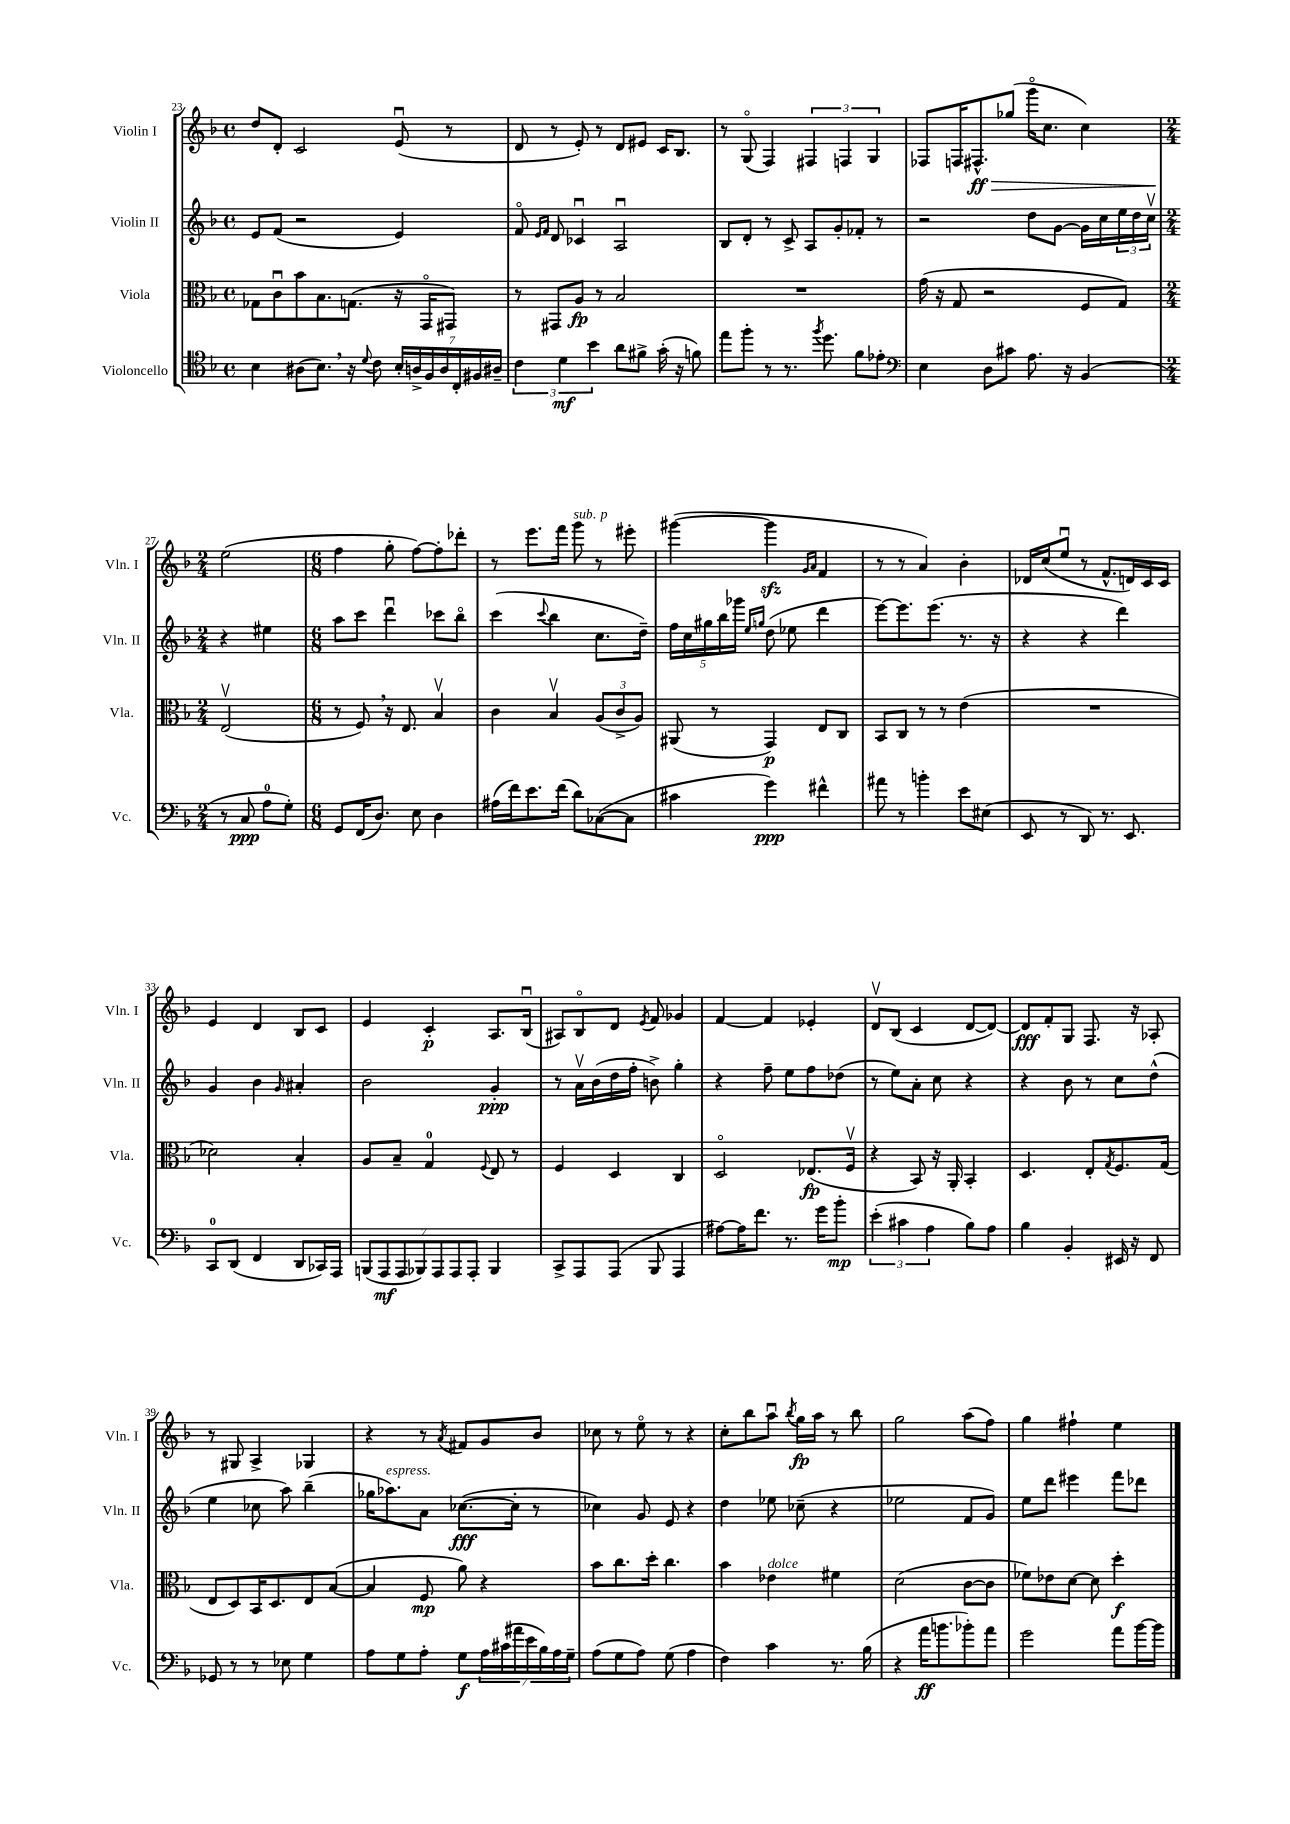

**kern	**kern	**kern	**kern
*staff4	*staff3	*staff2	*staff1
*clefC4	*clefC3	*clefG2	*clefG2
*k[b-]	*k[b-]	*k[b-]	*k[b-]
*M4/4	*M4/4	*M4/4	*M4/4
*met(c)	*met(c)	*met(c)	*met(c)
4B-\	8G-\L	8e/L	8dd/L
.	8cu\	(8f/J	8d'/J
(8A#\L	8b-\	2r	2c/
8.B-\J)	8.B-\	.	.
16r	(8.G\J	.	.
8qqd/	.	.	.
8c\	.	.	.
28B-'/LL	16r	4e/)	(8eu/
28A^/	.	.	.
.	16GGo/LK	.	.
28F/	.	.	.
28A/	.	.	.
.	8GG#/J)	.	8r
28C'/	.	.	.
28F#/	.	.	.
28A#~/JJ	.	.	.
=	=	=	=
6c\	8r	8fo/	8d/
.	.	16qqe/LL	.
.	.	16qqf/JJ	.
.	8GG#/L	8d/	8r
6d\	.	.	.
.	8A/J	4c-u/	8e'/)
6b-\	.	.	.
.	8r	.	8r
8a\L	2B-/	2Au/	8d/L
8f#^\J	.	.	8e#/J
(16g'\	.	.	16c/LK
16r	.	.	8.B-/J
8f\)	.	.	.
=	=	=	=
8ee\L	1r	8B-/L	8r
8ff'\J	.	8d'/J	(8Go/
8r	.	8r	4F/)
8.r	.	8c^/	.
.	.	8A/L	6F#/
8qff/	.	.	.
8.dd\	.	.	.
.	.	8g'/	.
.	.	.	6F/
8f\L	.	8f-'/J	.
.	.	.	6G/
8e-'\J	.	8r	.
=	=	=	=
*clefF4	*	*	*
4E\	(16g\	2r	8F-/L
.	16r	.	.
.	8G/	.	16F/K
.	.	.	8.F#^^/
8D\L	2r	.	.
8c#\J	.	.	(8gg-/J
8.A\	.	8dd\L	16gggo\LK
.	.	.	8.cc\J
.	.	[8g\J	.
16r	.	.	.
(4BB-/	8F/L	16g\]LL	4cc\)
.	.	16cc\	.
.	8G/J)	24ee\	.
.	.	24dd\	.
.	.	24ccv\JJ	.
=	=	=	=
*M2/4	*M2/4	*M2/4	*M2/4
8r	(2Ev/	4r	(2ee\
8C/	.	.	.
8A\L	.	4ee#\	.
8G'\J)	.	.	.
=	=	=	=
*M6/8	*M6/8	*M6/8	*M6/8
8GG/L	8r	8aa\L	4ff\
(16FF/K	8F/)	8ccc\J	.
8.D/J)	.	.	.
.	16r	4dddu\	8gg'\
.	8.E/	.	.
8E\	.	.	[8ff\L)
4D\	4B-v/	8ccc-\L	8ff'\]
.	.	8bb-o\J	8ddd-'\J
=	=	=	=
(16A#\LL	4c\	(4ccc\	8r
16f\J)	.	.	.
8.e\	.	.	8.eee\L
.	.	8qqccc/	.
.	4B-v/	4bb-\	.
(16f\Jk	.	.	16fff\Jk
8d\L)	.	.	8ggg\
([8C-\	(12A/L	8.cc\L	8r
.	12c^/	.	.
8C-\]J	.	.	8eee#'\
.	12A/J)	.	.
.	.	16dd~\Jk)	.
=	=	=	=
4c#\	(8AA#/	20ff\LL	([4ggg#\
.	.	20cc\	.
.	.	20gg#\	.
.	8r	.	.
.	.	20bb-\	.
.	.	20ggg-\JJ	.
.	.	16qqee/LL	.
.	.	16qqgg/JJ	.
4g\)	4GG/)	(8dd\	4ggg#\]
.	.	8ee-\	.
.	.	.	16qqg/LL
.	.	.	16qqa/JJ
4f#^^\	8E/L	4ddd\	4f/
.	8C/J	.	.
=	=	=	=
8a#\	8BB-/L	[8eee\L)	8r
8r	8C/J	8.eee\]	8r
4b'\	8r	.	4a/)
.	.	(8.eee\J	.
.	8r	.	.
8e\L	(4e\	8.r	4b-'\
(8E#\J	.	.	.
.	.	16r	.
=	=	=	=
8EE/	2.r	4r	16d-/LL
.	.	.	(16cc/J
8r	.	.	8eeu/J
8DD/)	.	4r	8r
8.r	.	.	8.f^^/L
.	.	4ddd\)	.
8.EE/	.	.	16d/L)
.	.	.	16c/
.	.	.	16c/JJ
=	=	=	=
8CC/L	2d-\)	4g/	4e/
(8DD/J	.	.	.
4FF/	.	4b-\	4d/
.	.	16qqg/	.
8DD/L	4B-'/	4a#'/	8B-/L
16CC-/L)	.	.	8c/J
16AAA/JJ	.	.	.
=	=	=	=
(14BBB/L	8A/L	2b-\	4e/
14AAA/	.	.	.
.	8B-~/J	.	.
14AAA/	.	.	.
14BBB-/)	.	.	.
.	4G/	.	4c'/
14AAA/	.	.	.
14AAA/	.	.	.
14AAA'/J	.	.	.
.	8qqF/	.	.
4BBB-/	8E/	4g'/	8.A/L
.	8r	.	.
.	.	.	(16B-u/Jk
=	=	=	=
8CC^/L	4F/	8r	8A#/L)
8AAA/	.	16av\LL	8B-o/
.	.	(16b-\	.
(8AAA/J	4D/	16dd\	8d/J
.	.	16ff'\JJ	.
.	.	.	8qe/
8BBB-/	.	8b^\)	8f/
4AAA/	4C/	4gg'\	4g-/
=	=	=	=
[8A#\L)	2Do/	4r	[4f/
16A#\]K	.	.	.
8.f\J	.	.	.
.	.	8ff~\	4f/]
8.r	.	8ee\L	.
.	(8.E-/L	8ff\	4e-'/
16g\LK	.	.	.
8b-'\J	.	(8dd-\J	.
.	16Fv/Jk	.	.
=	=	=	=
(6e'\	4r	8r	8dv/L
.	.	8ee\L)	(8B-/J
6c#\	.	.	.
.	8BB-/)	8a'\J	4c/
6A\	.	.	.
.	16r	8cc\	.
.	16AA'/	.	.
8B-\L)	4BB-'/	4r	[8d/L
8A\J	.	.	8d/_J)
=	=	=	=
4B-\	4.D/	4r	8d/]L
.	.	.	8f'/
4BB-'/	.	8b-\	8G/J
.	8E'/L	8r	8.F/
.	8qG/	.	.
16EE#/	8.F/	8cc\L	.
16r	.	.	16r
8FF/	.	(8dd^^\J	8A-'/
.	(16G/Jk	.	.
=	=	=	=
8GG-/	8E/L	4ee\	8r
8r	8D/)	.	8G#/
8r	16BB-/K	8cc-\	4A^/
.	8.D/	.	.
8E-\	.	8aa\)	.
4G\	8E/	(4bb-~\	4G-/
.	([8B-/J	.	.
=	=	=	=
8A\L	4B-/]	16gg-\LK	4r
.	.	8.aa-\)	.
8G\	.	.	.
8A'\J	8F/	8a\J	8r
.	.	.	8qa/
8G\L	8a\)	([8.cc-\L	8f#/L
28A\L	4r	.	8g/
(28c#\	.	.	.
.	.	16cc-'\]Jk	.
28a#\	.	.	.
28e\	.	.	.
.	.	8r	8b-/J
28B-\)	.	.	.
28A\	.	.	.
28G~\JJ	.	.	.
=	=	=	=
(8A\L	8b-\L	4cc-\)	8cc-\
8G\	8.cc\	.	8r
8A\J)	.	8g/	8eeo\
.	16dd'\Jk	.	.
(8G\	4.cc\	8e/	8r
4A\	.	4r	4r
=	=	=	=
4F\)	4b-\	4dd\	8cc'\L
.	.	.	8bb-\
4c\	4e-\	8ee-\	8aau\J
.	.	.	8qbb-/
.	.	(8cc-~\	16gg\LL
.	.	.	16aa\JJ
8.r	4f#\	4r	8r
.	.	.	8bb-\
(16B-\	.	.	.
=	=	=	=
4r	(2d\	2ee-\	2gg\
16a\LK	.	.	.
8.b\	.	.	.
8b-'\)	[8c\L	8f/L	(8aa\L
8a\J	8c\]J	8g/J)	8ff\J)
=	=	=	=
2g\	8f-\L)	8ee\L	4gg\
.	8e-\	8ddd\J	.
.	[8d\J	4eee#\	4ff#`\
.	8d\]	.	.
8a\L	4dd'\	8fff\L	4ee\
[16b-\L	.	8ddd-\J	.
16b-\]JJ	.	.	.
==	==	==	==
*-	*-	*-	*-
